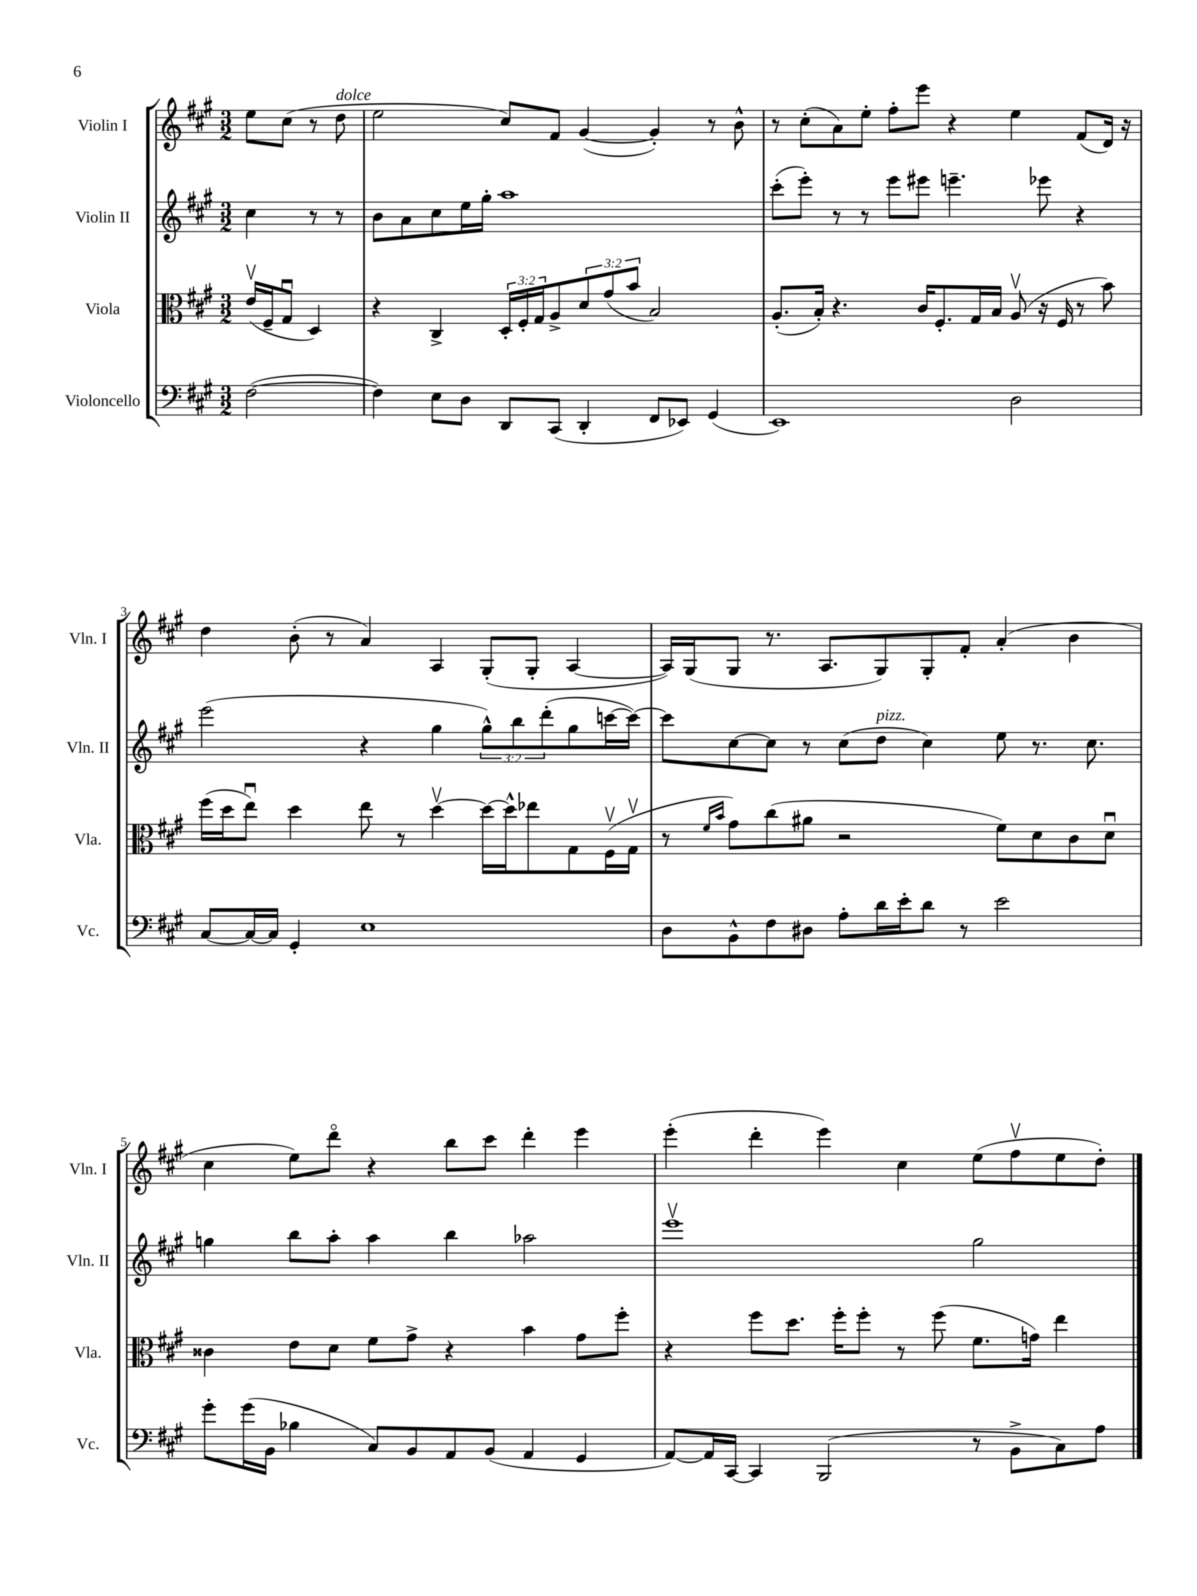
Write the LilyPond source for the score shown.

<<
\new StaffGroup <<
\new Staff = "s0" \with { instrumentName = "Violin I" shortInstrumentName = "Vln. I" } {
    \clef treble \key a \major \numericTimeSignature \time 3/2 \partial 2
    e''8 cis''8( r8 d''8^\markup { \italic "dolce" } |
    e''2 cis''8) fis'8 gis'4~( gis'4-.) r8 b'8-^ |
    r8 cis''8-.( a'8) e''8-. fis''8-. e'''8 r4 e''4 fis'8( d'16) r16 |
    d''4 b'8-.( r8 a'4) a4 gis8-.( gis8-. a4~ |
    a16) gis16( gis8 r8. a8. gis8) gis8-. fis'8-. a'4-.( b'4 |
    cis''4 e''8) d'''8\flageolet r4 b''8 cis'''8 d'''4-. e'''4 |
    e'''4-.( d'''4-. e'''4) cis''4 e''8( fis''8\upbow e''8 d''8-.) \bar "|." |
}
\new Staff = "s1" \with { instrumentName = "Violin II" shortInstrumentName = "Vln. II" } {
    \clef treble \key a \major \numericTimeSignature \time 3/2 \override Staff.TupletNumber.text = #tuplet-number::calc-fraction-text \partial 2
    cis''4 r8 r8 |
    b'8 a'8 cis''8 e''16 gis''16-. a''1 |
    cis'''8-.( e'''8-.) r8 r8 e'''8 eis'''8 e'''4.-- ees'''8 r4 |
    e'''2( r4 gis''4 \tuplet 3/2 { gis''8-^) b''8 d'''8-.( } gis''8 c'''16~ c'''16~) |
    c'''8 cis''8~ cis''8 r8 cis''8( d''8^\markup { \italic "pizz." } cis''4) e''8 r8. cis''8. |
    g''4 b''8 a''8-. a''4 b''4 aes''2 |
    e'''1\upbow gis''2 \bar "|." |
}
\new Staff = "s2" \with { instrumentName = "Viola" shortInstrumentName = "Vla." } {
    \clef alto \key a \major \numericTimeSignature \time 3/2 \override Staff.TupletNumber.text = #tuplet-number::calc-fraction-text \partial 2
    e'16\upbow( fis16-- gis8\downbow d4) |
    r4 cis4-> \tuplet 3/2 { d16-. fis16-. gis16 } a8-> \tuplet 3/2 { d'8 gis'8( b'8 } b2) |
    a8.-.( b16-.) r4. cis'16 fis8.-. gis16 b16 a8\upbow( r16 fis16 r8 b'8) |
    fis''16( d''16 e''8\downbow) d''4 e''8 r8 d''4~\upbow d''16~ d''16-^ ees''8 gis8 fis16\upbow( gis16\upbow |
    r8 \grace { fis'16 b'16 } gis'8) cis''8( ais'8 r2 fis'8) d'8 cis'8 d'8\downbow |
    cisis'4 e'8 d'8 fis'8 gis'8-> r4 b'4 gis'8 fis''8-. |
    r4 fis''8 d''8. fis''16-. fis''8-. r8 fis''8( fis'8. g'16) e''4 \bar "|." |
}
\new Staff = "s3" \with { instrumentName = "Violoncello" shortInstrumentName = "Vc." } {
    \clef bass \key a \major \numericTimeSignature \time 3/2 \partial 2
    fis2~( |
    fis4) e8 d8 d,8 cis,8( d,4-. fis,8 ees,8) gis,4( |
    e,1) d2 |
    cis8~ cis16~ cis16 gis,4-. e1 |
    d8 b,8-^ fis8 dis8 a8-. d'16 e'16-. d'8 r8 e'2 |
    gis'8-. gis'16( b,16 bes4 cis8) b,8 a,8 b,8( a,4 gis,4 |
    a,8~) a,16 cis,16~ cis,4 b,,2( r8 b,8-> cis8) a8 \bar "|." |
}
>>
>>
